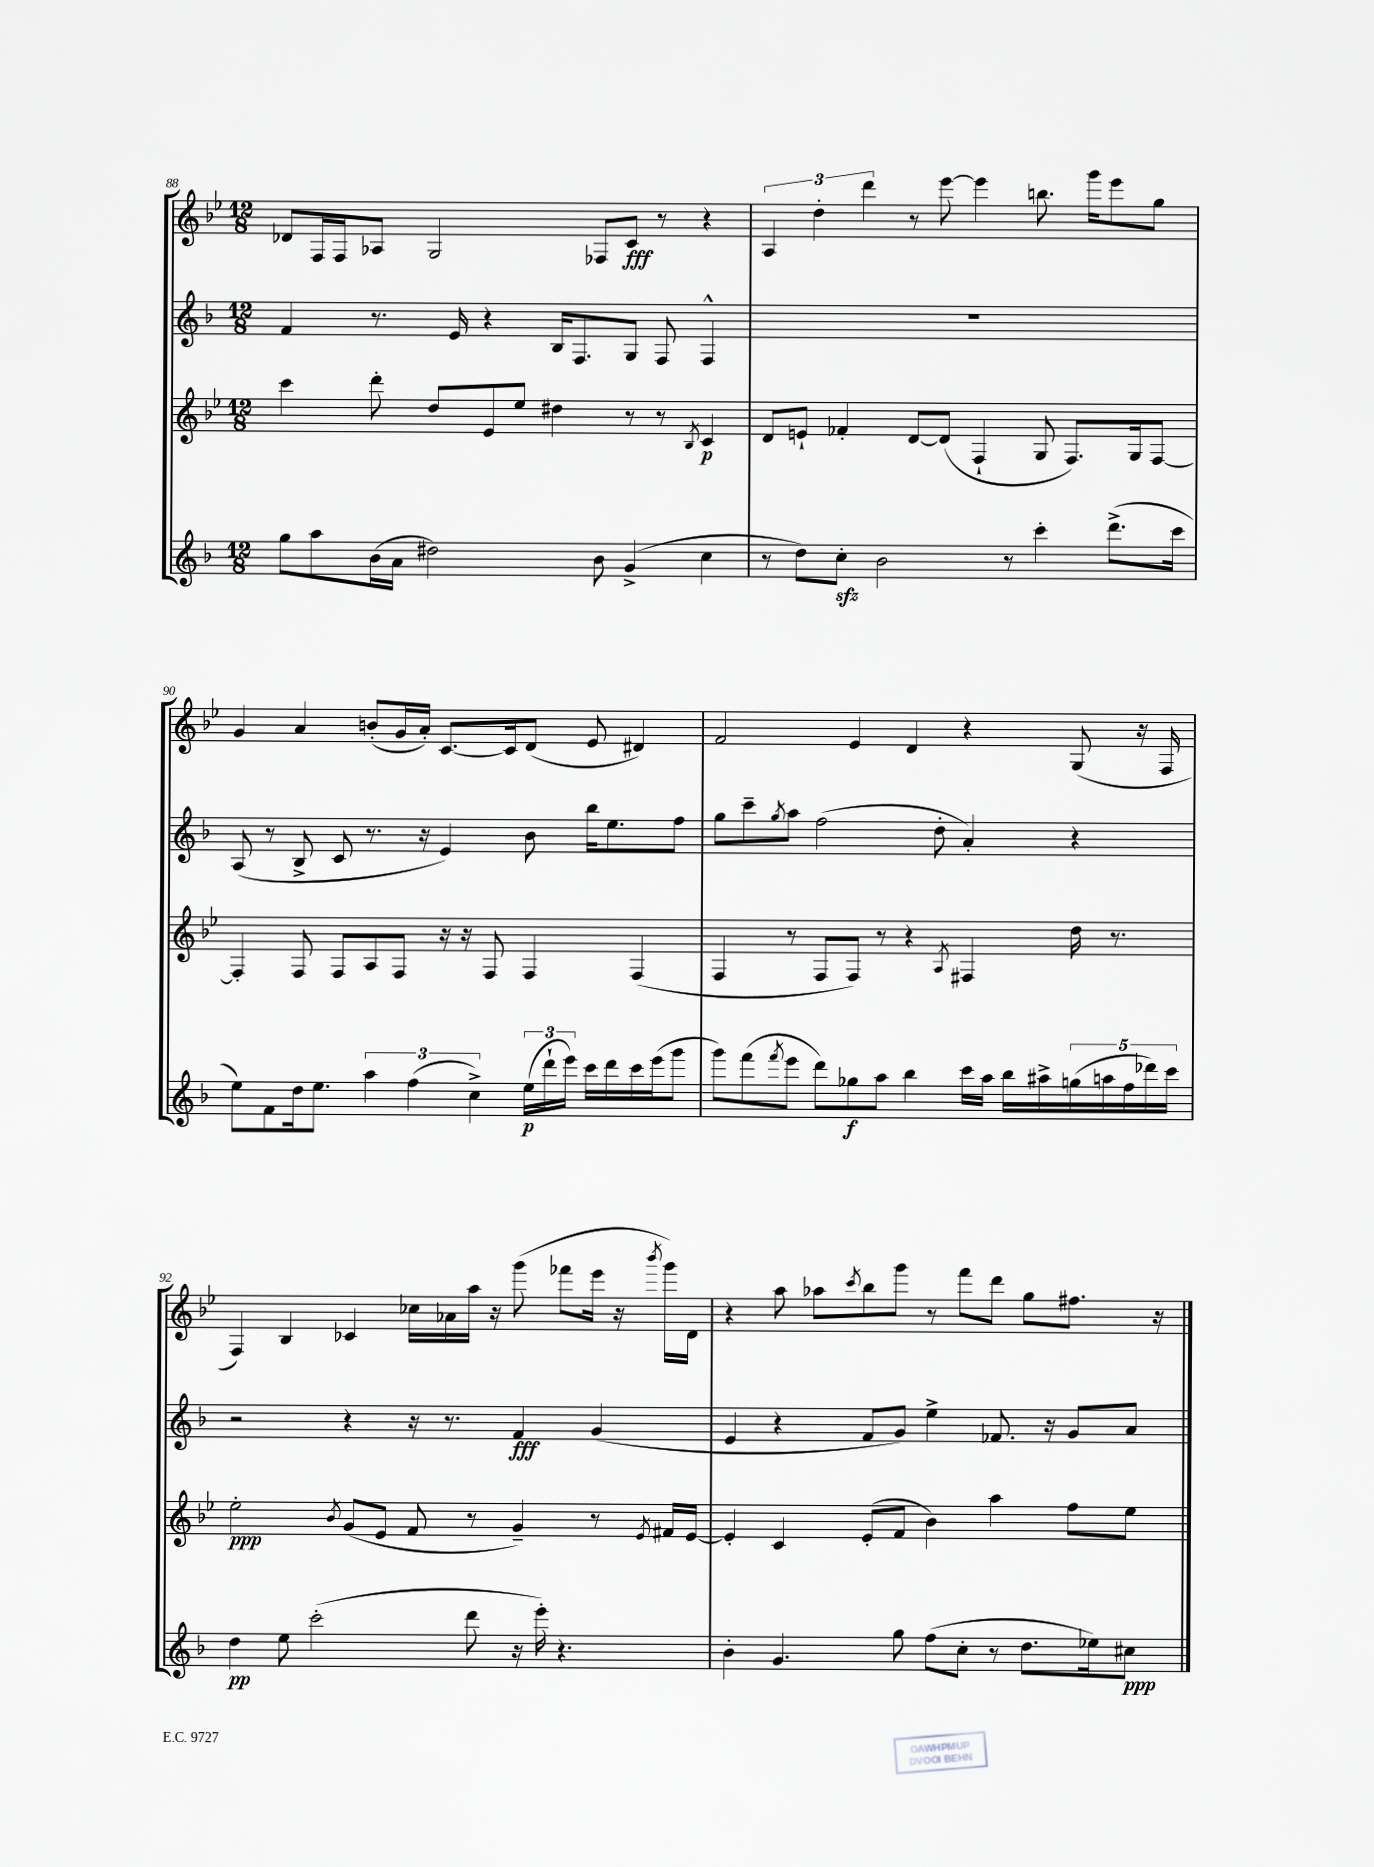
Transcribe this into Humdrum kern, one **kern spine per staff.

**kern	**kern	**kern	**kern
*staff4	*staff3	*staff2	*staff1
*clefG2	*clefG2	*clefG2	*clefG2
*k[b-]	*k[b-e-]	*k[b-]	*k[b-e-]
*M12/8	*M12/8	*M12/8	*M12/8
8gg	4ccc	4f	8d-
8aa	.	.	16F
.	.	.	16F
(16b-	8ddd'	8.r	8A-
16a	.	.	.
2dd#)	8dd	.	2G
.	.	16e	.
.	8e-	4r	.
.	8ee-	.	.
.	4dd#	16B-	.
.	.	8.F	.
8b-	.	.	8F-
(4g^	8r	8G	8c
.	8r	8F	8r
.	8qB-	.	.
4cc	4c	4F^^	4r
=	=	=	=
8r	8d	1.r	6A
8dd)	8e`	.	.
.	.	.	6dd'
8cc'	4f-'	.	.
.	.	.	6ddd
2b-	.	.	.
.	[8d	.	8r
.	(8d]	.	[8eee-
.	4F`	.	4eee-]
8r	.	.	.
4ccc'	8G	.	8.bb
.	8.F)	.	.
.	.	.	16ggg
(8.ddd^	.	.	8eee-
.	16G	.	.
.	[8F	.	8gg
16ccc	.	.	.
=	=	=	=
8ee)	4F']	(8A	4g
8f	.	8r	.
16dd	8F	8B-^	4a
8.ee	.	.	.
.	8F	8c	.
6aa	8A	8.r	(8b'
.	8F	.	16g
(6ff	.	.	.
.	.	16r	16a')
.	16r	4e)	[8.c
.	16r	.	.
6cc^)	.	.	.
.	8F	.	.
.	.	.	16c]
(24ee	4F	8b-	(8d
24ddd`	.	.	.
24eee)	.	.	.
16ccc	.	16bb-	8e-
16ddd	.	8.ee	.
16ccc	(4F	.	4d#)
(16eee	.	.	.
8ggg	.	8ff	.
=	=	=	=
8ggg)	4F	8gg	2f
(8fff	.	8ccc~	.
8qfff	.	8qgg	.
8eee	8r	8aa	.
8ddd)	8F	(2ff	.
8gg-	8F)	.	4e-
8aa	8r	.	.
4bb-	4r	.	4d
.	.	8dd'	.
.	8qA	.	.
16ccc	4F#	4a')	4r
16aa	.	.	.
16bb-	.	.	.
16aa#^	.	.	.
(20gg	16dd	4r	(8G
20aa	.	.	.
.	8.r	.	.
20ff	.	.	.
.	.	.	16r
20ddd-)	.	.	.
.	.	.	16F
20ccc	.	.	.
=	=	=	=
4dd	2ee-'	2r	4F)
8ee	.	.	4B-
(2ccc'	.	.	.
.	8qb-	.	.
.	(8g	4r	4c-
.	8e-	.	.
.	8f	16r	16cc-
.	.	8.r	16a-
8ddd	8r	.	16aa
.	.	.	16r
16r	4g~)	4f	(8ggg
16eee')	.	.	.
4.r	.	.	8fff-
.	8r	(4g	16eee-
.	.	.	16r
.	8qe-	.	8qbbb-
.	16f#	.	16ggg)
.	[16e-	.	16d
=	=	=	=
4b-'	4e-']	4e	4r
4.g	4c	4r	8aa
.	.	.	8aa-
.	.	.	8qccc
.	(8e-'	8f	8bb-
8gg	8f	8g)	8ggg
(8ff	4b-)	4ee^	8r
8cc'	.	.	8fff
8r	4aa	8.f-	8ddd
8.dd	.	.	8gg
.	.	16r	.
.	8ff	8g	8.ff#
16ee-)	.	.	.
8cc#	8ee-	8a	.
.	.	.	16r
==	==	==	==
*-	*-	*-	*-
